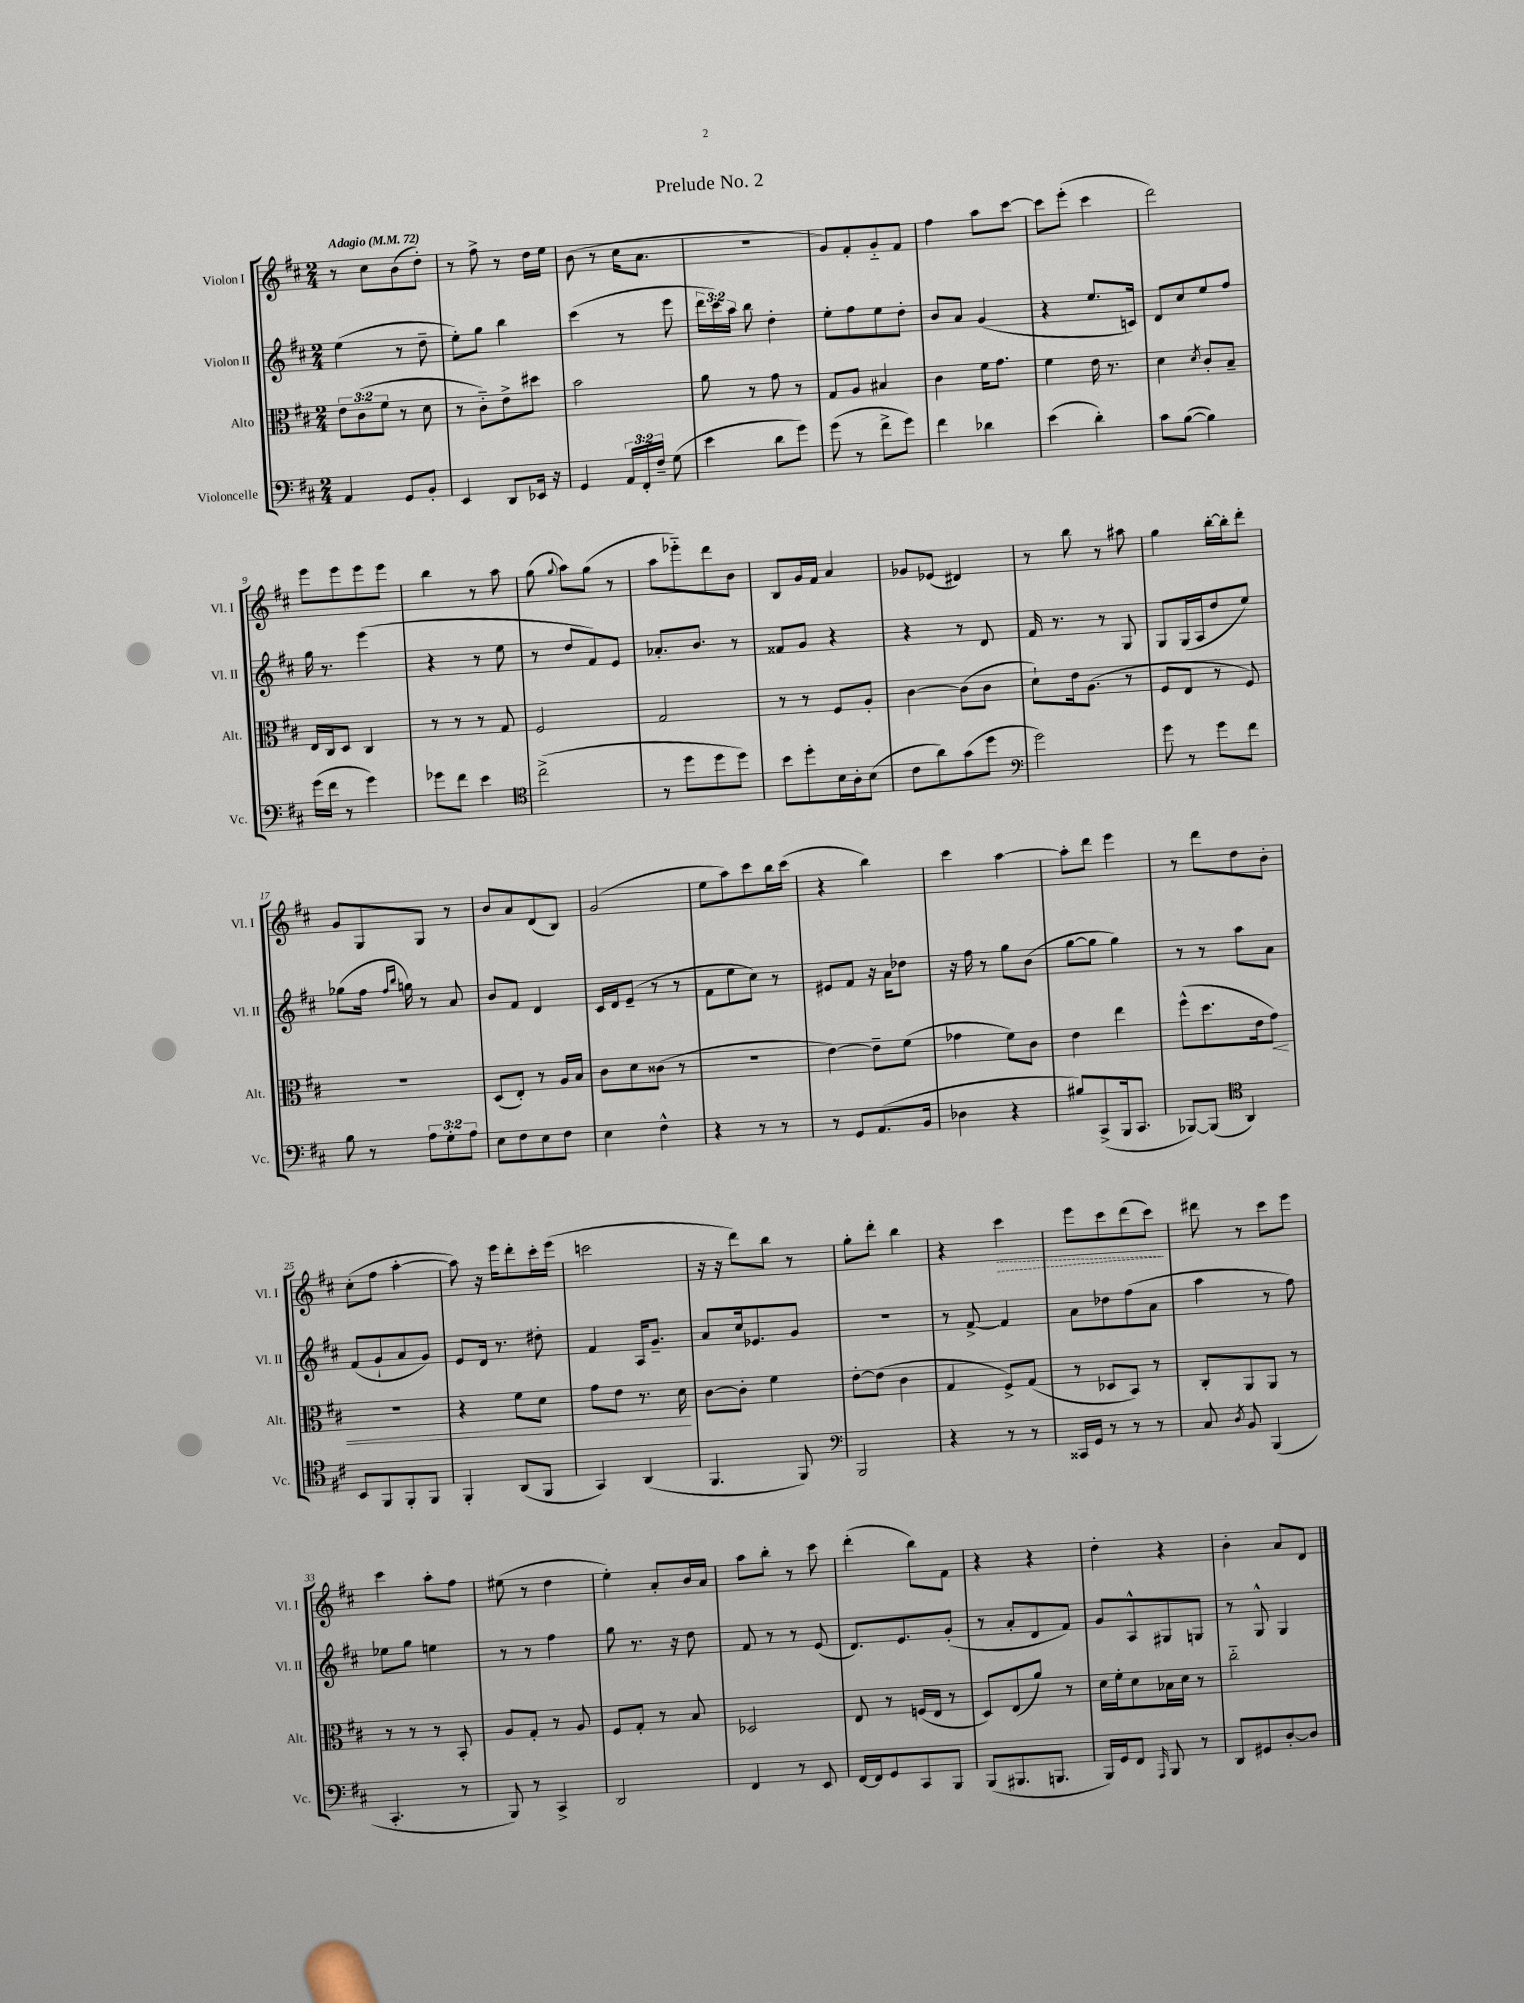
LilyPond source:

\header { title = "Prelude No. 2" }
<<
\new StaffGroup <<
\new Staff = "s0" \with { instrumentName = "Violon I" shortInstrumentName = "Vl. I" } {
    \clef treble \key d \major \numericTimeSignature \time 2/4 \tempo "Adagio" 4 = 72
    \autoBeamOff r8 cis''8[ b'8( d''8]-.) |
    r8 fis''8-> r8 d''16[ e''16] |
    b'8( r8 cis''16[ a'8.] |
    r2 |
    g'8[) fis'8-. g'8-_ fis'8] |
    fis''4 a''8[ cis'''8]~ |
    cis'''8[ e'''8]-.( cis'''4 |
    d'''2) |
    e'''8[ e'''8 e'''8 e'''8] |
    b''4 r8 a''8 |
    g''8( \appoggiatura { g''8 } a''8[) g''8]( r8 |
    a''8[ ees'''8-_) d'''8 b'8] |
    b8[ g'16 fis'16] a'4 |
    ges'8[ ees'8]( dis'4) |
    r8 b''8 r8 ais''8 |
    g''4 b''16[~-. b''16-. d'''8]-. |
    g'8[ g8 g8] r8 |
    b'8[ a'8 d'8( b8]) |
    g'2( |
    e''8[ a''8) cis'''8 b''16 cis'''16]( |
    r4 b''4) |
    cis'''4 a''4~ |
    a''8[-. d'''8] e'''4 |
    r8 d'''8[ d''8 b'8]-. |
    cis''8[-.( fis''8] a''4~-. |
    a''8) r16 e'''16[ d'''8-. cis'''16-. e'''16]( |
    c'''2 |
    r16 r16 d'''8[) b''8] r8 |
    g''8[-. d'''8]-. b''4 |
    r4 \once \override Hairpin.style = #'dashed-line cis'''4\> |
    e'''8[ cis'''8 d'''8( cis'''8]\!) |
    dis'''8 r8 cis'''8[ e'''8] |
    cis'''4 a''8[-. fis''8] |
    eis''8( r8 d''4 |
    e''4-.) a'8[-. b'16 a'16] |
    a''8[ b''8]-. r8 cis'''8 |
    d'''4-.( b''8[) fis'8] |
    r4 r4 |
    d''4-. r4 |
    b'4-. a'8[ d'8] \bar "|." |
}
\new Staff = "s1" \with { instrumentName = "Violon II" shortInstrumentName = "Vl. II" } {
    \clef treble \key d \major \numericTimeSignature \time 2/4 \override Staff.TupletNumber.text = #tuplet-number::calc-fraction-text
    \autoBeamOff e''4( r8 d''8-- |
    e''8[-.) g''8] b''4 |
    cis'''4( r8 e'''8 |
    \tuplet 3/2 { d'''16[ cis'''16) a''16] } b''8 d''4-. |
    e''8[-. fis''8 e''8 d''8]-. |
    b'8[ a'8] g'4( |
    r4 e''8.[ c'16]) |
    d'8[ cis''8 e''8 fis''8] |
    g''16 r8. e'''4( |
    r4 r8 e''8 |
    r8 d''8[ fis'8) e'8] |
    aes'8.[-. b'8.] r8 |
    fisis'8[ g'8] r4 |
    r4 r8 d'8 |
    fis'16 r8. r8 g8 |
    g8[ g16( a16 d''8 e''8]) |
    ges''8[( fis''16] \grace { fis''16[ b''16] } g''16) r8 a'8 |
    b'8[ fis'8] d'4 |
    cis'16[ d'16 e'8]--( r8 r8 |
    fis'8[ e''8 cis''8]) r8 |
    eis'8[ fis'8] r16 a'16[ des''8] |
    r16 fis''16 r8 g''8[ b'8]( |
    g''8[~ g''8] g''4) |
    r8 r8 a''8[ a'8] |
    fis'8[( g'8-! a'8 g'8]) |
    e'8[ d'16] r8. dis''8-. |
    fis'4 a16[ g'8.]-- |
    a'8[ cis''16 ees'8. g'8] |
    R2 |
    r8 fis'8~-> fis'4 |
    a'8[ des''8 fis''8( a'8] |
    a''4 r8 fis''8) |
    ees''8[ g''8] e''4 |
    r8 r8 fis''4 |
    g''8 r8. r16 d''8 |
    fis'8 r8 r8 e'8( |
    d'8.[) e'8. g'8]-.( |
    r8 a'8[-. d'8 fis'8]) |
    g'8[ a8-^ gis8 g8] |
    r8 g8-^ g4 \bar "|." |
}
\new Staff = "s2" \with { instrumentName = "Alto" shortInstrumentName = "Alt." } {
    \clef alto \key d \major \numericTimeSignature \time 2/4 \override Staff.TupletNumber.text = #tuplet-number::calc-fraction-text
    \autoBeamOff \tuplet 3/2 { e'8[ cis'8( fis'8] } r8 d'8 |
    r8 cis'8[-_) e'8-> dis''8] |
    b'2 |
    a'8 r8 g'8 r8 |
    g8[ a8] bis4 |
    cis'4 fis'16[ g'8.] |
    fis'4 e'16 r8. |
    d'4 \acciaccatura { d'8 } cis'8[-. b8]-- |
    e16[ cis16 d8] cis4 |
    r8 r8 r8 g8 |
    fis2 |
    g2 |
    r8 r8 fis8[ a8]-. |
    cis'4~ cis'8[( cis'8] |
    d'8[-!) e'16 a8.]( r8 |
    fis8[ e8] r8 fis8) |
    R2 |
    d8[( e8]-.) r8 a16[ b16] |
    cis'8[ d'8 cisis'8]( r8 |
    R2 |
    e'4~) e'8[-- fis'8]( |
    ges'4 fis'8[) cis'8] |
    e'4 e''4 |
    fis''8[-^( d''8. e'16 g'8]\<) |
    R2 |
    r4 fis'8[ d'8] |
    g'8[ e'8] r8. d'16\! |
    cis'8[~ cis'8]-. fis'4 |
    e'8[~-. e'8]( cis'4 |
    g4 fis8[->) g8]( |
    r8 des8[ b,8]) r8 |
    cis8[-. a,8 a,8] r8 |
    r8 r8 r8 b,8-. |
    a8[ g8]-. r8 a8 |
    fis8[ g8]-. r8 b8 |
    des2 |
    e8 r8 f16[( e16] r8 |
    d8[) e8( a'8]) r8 |
    d'16[ fis'16-. d'8 bes16 d'16] r8 |
    cis''2-_ \bar "|." |
}
\new Staff = "s3" \with { instrumentName = "Violoncelle" shortInstrumentName = "Vc." } {
    \clef bass \key d \major \numericTimeSignature \time 2/4 \override Staff.TupletNumber.text = #tuplet-number::calc-fraction-text
    \autoBeamOff a,4 g,8[ b,8]-. |
    e,4 d,8[ ees,16] r16 |
    g,4 \tuplet 3/2 { a,16[ fis,16-. fis16]-- } g8( |
    e'4 d'8[ g'8]) |
    g'8( r8 fis'8[-> g'8]) |
    fis'4 des'4 |
    e'4( d'4-.) |
    cis'8[ b8]~( b4) |
    g'16[( fis'16] r8 g'4) |
    ges'8[ fis'8] e'4 |
    \clef tenor cis''2->( |
    r8 d''8[ d''8 d''8]) |
    b'8[ d''8-. b16 a16-. b8]( |
    cis'8[ a'8) g'8( d''8] |
    \clef bass g'2) |
    g'8 r8 g'8[ fis'8] |
    b8 r8 \tuplet 3/2 { a8[ g8-. a8] } |
    e8[ fis8 e8 fis8] |
    e4 fis4-^ |
    r4 r8 r8 |
    r8 g,8[ a,8.( b,16] |
    des4 r4 |
    bis8[) cis,8->( b,,16 cis,8.] |
    bes,,8[~) bes,,8]( \clef tenor a,4) |
    b,8[ fis,8 fis,8-. fis,8] |
    fis,4-. a,8[( fis,8] |
    g,4) a,4( |
    fis,4. fis,8) |
    \clef bass b,,2 |
    r4 r8 r8 |
    cisis,16[ g,16] r8 r8 r8 |
    cis8 \acciaccatura { d8 } b,8 b,,4( |
    cis,4.-. r8 |
    b,,8) r8 cis,4-> |
    d,2 |
    fis,4 r8 e,8 |
    fis,16[~ fis,16 g,8 cis,8 b,,8] |
    b,,8[( bis,,8. b,,8.] |
    b,,16[) g,16 fis,8] \grace { a,,16 } b,,8 r8 |
    d,8[ gis,8 d8~-. d8] \bar "|." |
}
>>
>>
